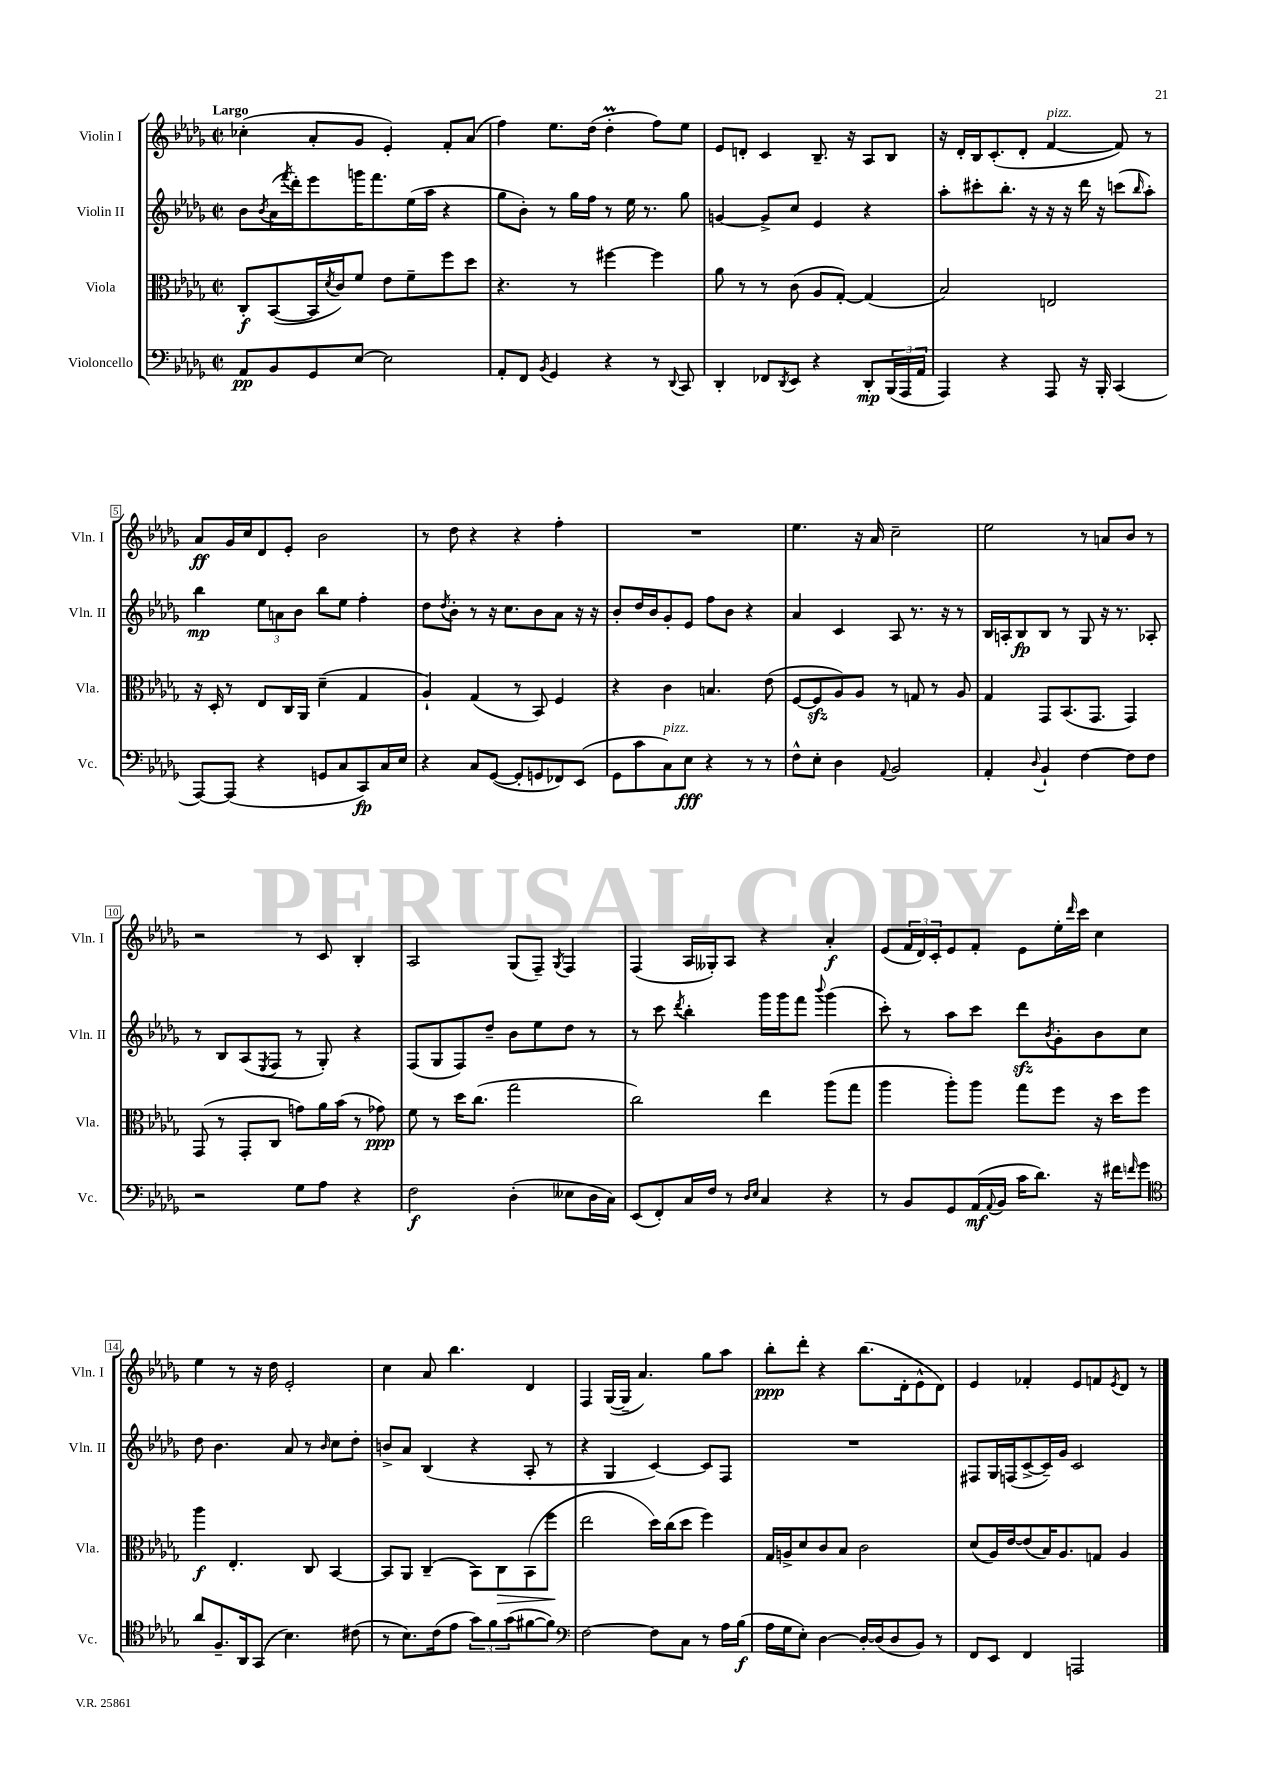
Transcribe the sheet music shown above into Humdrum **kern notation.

**kern	**kern	**kern	**kern
*staff4	*staff3	*staff2	*staff1
*clefF4	*clefC3	*clefG2	*clefG2
*k[b-e-a-d-g-]	*k[b-e-a-d-g-]	*k[b-e-a-d-g-]	*k[b-e-a-d-g-]
*M2/2	*M2/2	*M2/2	*M2/2
*met(c|)	*met(c|)	*met(c|)	*met(c|)
8AA-	8C'	8b-	(4cc-'
.	.	8qb-	.
8BB-	([8BB-	(16a-	.
.	.	8qfff	.
.	.	16ddd-')	.
8GG-	16BB-]	8eee-	8a-'
.	8qd-	.	.
.	16c)	.	.
[8E-	8f	16ggg	8g-
.	.	8.fff	.
2E-]	8e-	.	4e-')
.	8f~	(16ee-	.
.	.	16aa-	.
.	8ff	4r	8f'
.	8dd-	.	(8a-
=	=	=	=
8AA-'	4.r	8gg-	4ff)
8FF	.	8b-')	.
8qBB-	.	.	.
4GG-	.	8r	8.ee-
.	8r	16gg-	.
.	.	16ff	(16dd-
4r	[4ff#	8r	4dd-'
.	.	16ee-	.
.	.	8.r	.
8r	4ff#]	.	8ff)
8qqDD-	.	.	.
8CC	.	8gg-	8ee-
=	=	=	=
4DD-'	8a-	[4g	8e-
.	8r	.	8d'
8FF-	8r	8g^]	4c
8qDD-	.	.	.
8EE-	(8c	8cc	.
4r	8A-	4e-	8.B-~
.	[8G-')	.	.
.	.	.	16r
8DD-'	(4G-]	4r	8A-
(24BBB-	.	.	8B-
24AAA-	.	.	.
24AA-	.	.	.
=	=	=	=
4AAA-)	2B-)	8aa-'	16r
.	.	.	16d-'
.	.	8ccc#'	16B-
.	.	.	(8.c'
4r	.	8.bb-'	.
.	.	.	8d-'
.	.	16r	.
8AAA-	2E	16r	[4f
.	.	16r	.
16r	.	16ddd-	.
16BBB-'	.	16r	.
(4CC	.	(8ccc	8f])
.	.	16qqbb-	.
.	.	8aa-')	8r
=	=	=	=
[8AAA-)	16r	4bb-	8a-
.	16D-'	.	.
(8AAA-]	8r	.	16g-
.	.	.	16cc
4r	8E-	12ee-	8d-
.	.	12a	.
.	16C	.	8e-'
.	.	12b-	.
.	16AA-	.	.
8GG	(4d-~	8bb-	2b-
8C	.	8ee-	.
8CC)	4G-	4ff'	.
16C	.	.	.
16E-	.	.	.
=	=	=	=
4r	4A-`)	8dd-	8r
.	.	8qdd-	.
.	.	8b-'	8dd-
8C	(4G-	8r	4r
([8GG-	.	16r	.
.	.	8.cc	.
8GG-']	8r	.	4r
8GG	8BB-)	8b-	.
8FF-)	4F	8a-	4ff'
(8EE-	.	16r	.
.	.	16r	.
=	=	=	=
8GG-	4r	8b-'	1r
8c	.	16dd-	.
.	.	16b-	.
8C)	4c	8g-'	.
8E-	.	8e-	.
4r	4.B	8ff	.
.	.	8b-	.
8r	.	4r	.
8r	(8e-	.	.
=	=	=	=
8F^^	[8F	4a-	4.ee-
8E-'	8F]	.	.
4D-	8A-)	4c	.
.	8A-	.	16r
.	.	.	16a-
8qqAA-	.	.	.
2BB-	8r	8A-	2cc~
.	8G	8.r	.
.	8r	.	.
.	.	16r	.
.	8A-	8r	.
=	=	=	=
4AA-'	4G-	16B-	2ee-
.	.	16A'	.
.	.	8B-	.
8qqD-	.	.	.
4BB-`	8GG-	8B-	.
.	(8.BB-	8r	.
[4F	.	8G-	8r
.	8.GG-	.	.
.	.	16r	8a
.	.	8.r	.
8F]	4GG-)	.	8b-
8F	.	8A-'	8r
=	=	=	=
2r	(8GG-	8r	2r
.	8r	8B-	.
.	8GG-'	(8A-	.
.	.	8qE-	.
.	8C	8F	.
8G-	8g)	8r	8r
8A-	16a-	8G-')	8c
.	(16b-	.	.
4r	8r	4r	4B-'
.	8g-)	.	.
=	=	=	=
2F	8f	(8F	2A-
.	8r	8G-	.
.	16dd-	8F)	.
.	(8.cc	.	.
.	.	8dd-~	.
(4D-'	2gg-	8b-	(8G-
.	.	8ee-	8F~)
.	.	.	8qG-
8E--	.	8dd-	4F
16D-	.	8r	.
16C)	.	.	.
=	=	=	=
(8EE-	2cc)	8r	(4F
8FF')	.	8ccc	.
.	.	8qddd-	.
16C	.	4bb-'	16A-
16F	.	.	16G--')
8r	.	.	8A-
16qqD-	.	.	.
16qqE-	.	.	.
4C	4ee-	16ggg-	4r
.	.	16ggg-	.
.	.	8fff	.
.	.	8qqbbb-	.
4r	(8aa-	(4ggg-	4a-'
.	8gg-	.	.
=	=	=	=
8r	4aa-	8ccc')	(8e-
8BB-	.	8r	24f
.	.	.	24d-)
.	.	.	24c'
8GG-	8aa-')	8aa-	8e-
(16AA-	8aa-	8ccc	8f'
8qqAA-	.	.	.
16BB-	.	.	.
16c	8gg-	8ddd-	8e-
8.d-)	.	.	.
.	.	8qb-	.
.	8ff	8g-'	16ee-'
.	.	.	16qqddd-
.	.	.	16ccc
16r	16r	8b-	4cc
16f#	16dd-	.	.
16qqf	.	.	.
8g-	8ff	8cc	.
=	=	=	=
*clefC4	*	*	*
8a-	4aa-	8dd-	4ee-
8.F~	.	4.b-	.
.	4.E-'	.	8r
16AA-	.	.	.
(8GG-	.	.	16r
.	.	.	16dd-
4.B-)	.	8a-	2e-'
.	8C	8r	.
.	.	16qqb-	.
.	[4BB-	8cc	.
(8c#	.	8dd-'	.
=	=	=	=
8r	8BB-]	8b^	4cc
8.B-)	8AA-	8a-	.
.	(4C~	(4B-	8a-
(16c	.	.	.
8e-	.	.	4.bb-
12g-)	8BB-)	4r	.
12f	.	.	.
.	8C	.	.
(12g-	.	.	.
[8f#	(8BB-	8A-'	4d-
8f#])	8ff	8r	.
=	=	=	=
*clefF4	*	*	*
[2F	2ee-	4r	4F
.	.	4G-	([16G-
.	.	.	16G-~]
.	.	.	4.a-)
8F]	16dd-)	[4c)	.
.	(16cc	.	.
8C	8dd-	.	.
8r	4ff)	8c]	8gg-
16A-	.	8F	8aa-
(16B-	.	.	.
=	=	=	=
16A-	16G-	1r	8bb-'
16G-	16A^	.	.
8E-')	8d-	.	8ddd-'
[4D-	8c	.	4r
.	8B-	.	.
16D-'_	2c	.	(8.bb-
(16D-]	.	.	.
8D-	.	.	.
.	.	.	16d-'
8BB-)	.	.	8e-^^
8r	.	.	8d-)
=	=	=	=
8FF	(8d-	8F#	4e-
8EE-	16A-)	16G-	.
.	[16e-	(16F	.
4FF	(8e-]	[8c^	4f-'
.	16B-)	16c~])	.
.	8.A-	16g-	.
2AAA	.	2c	8e-
.	8G	.	8f
.	.	.	8qe-
.	4A-	.	8d-
.	.	.	8r
==	==	==	==
*-	*-	*-	*-
